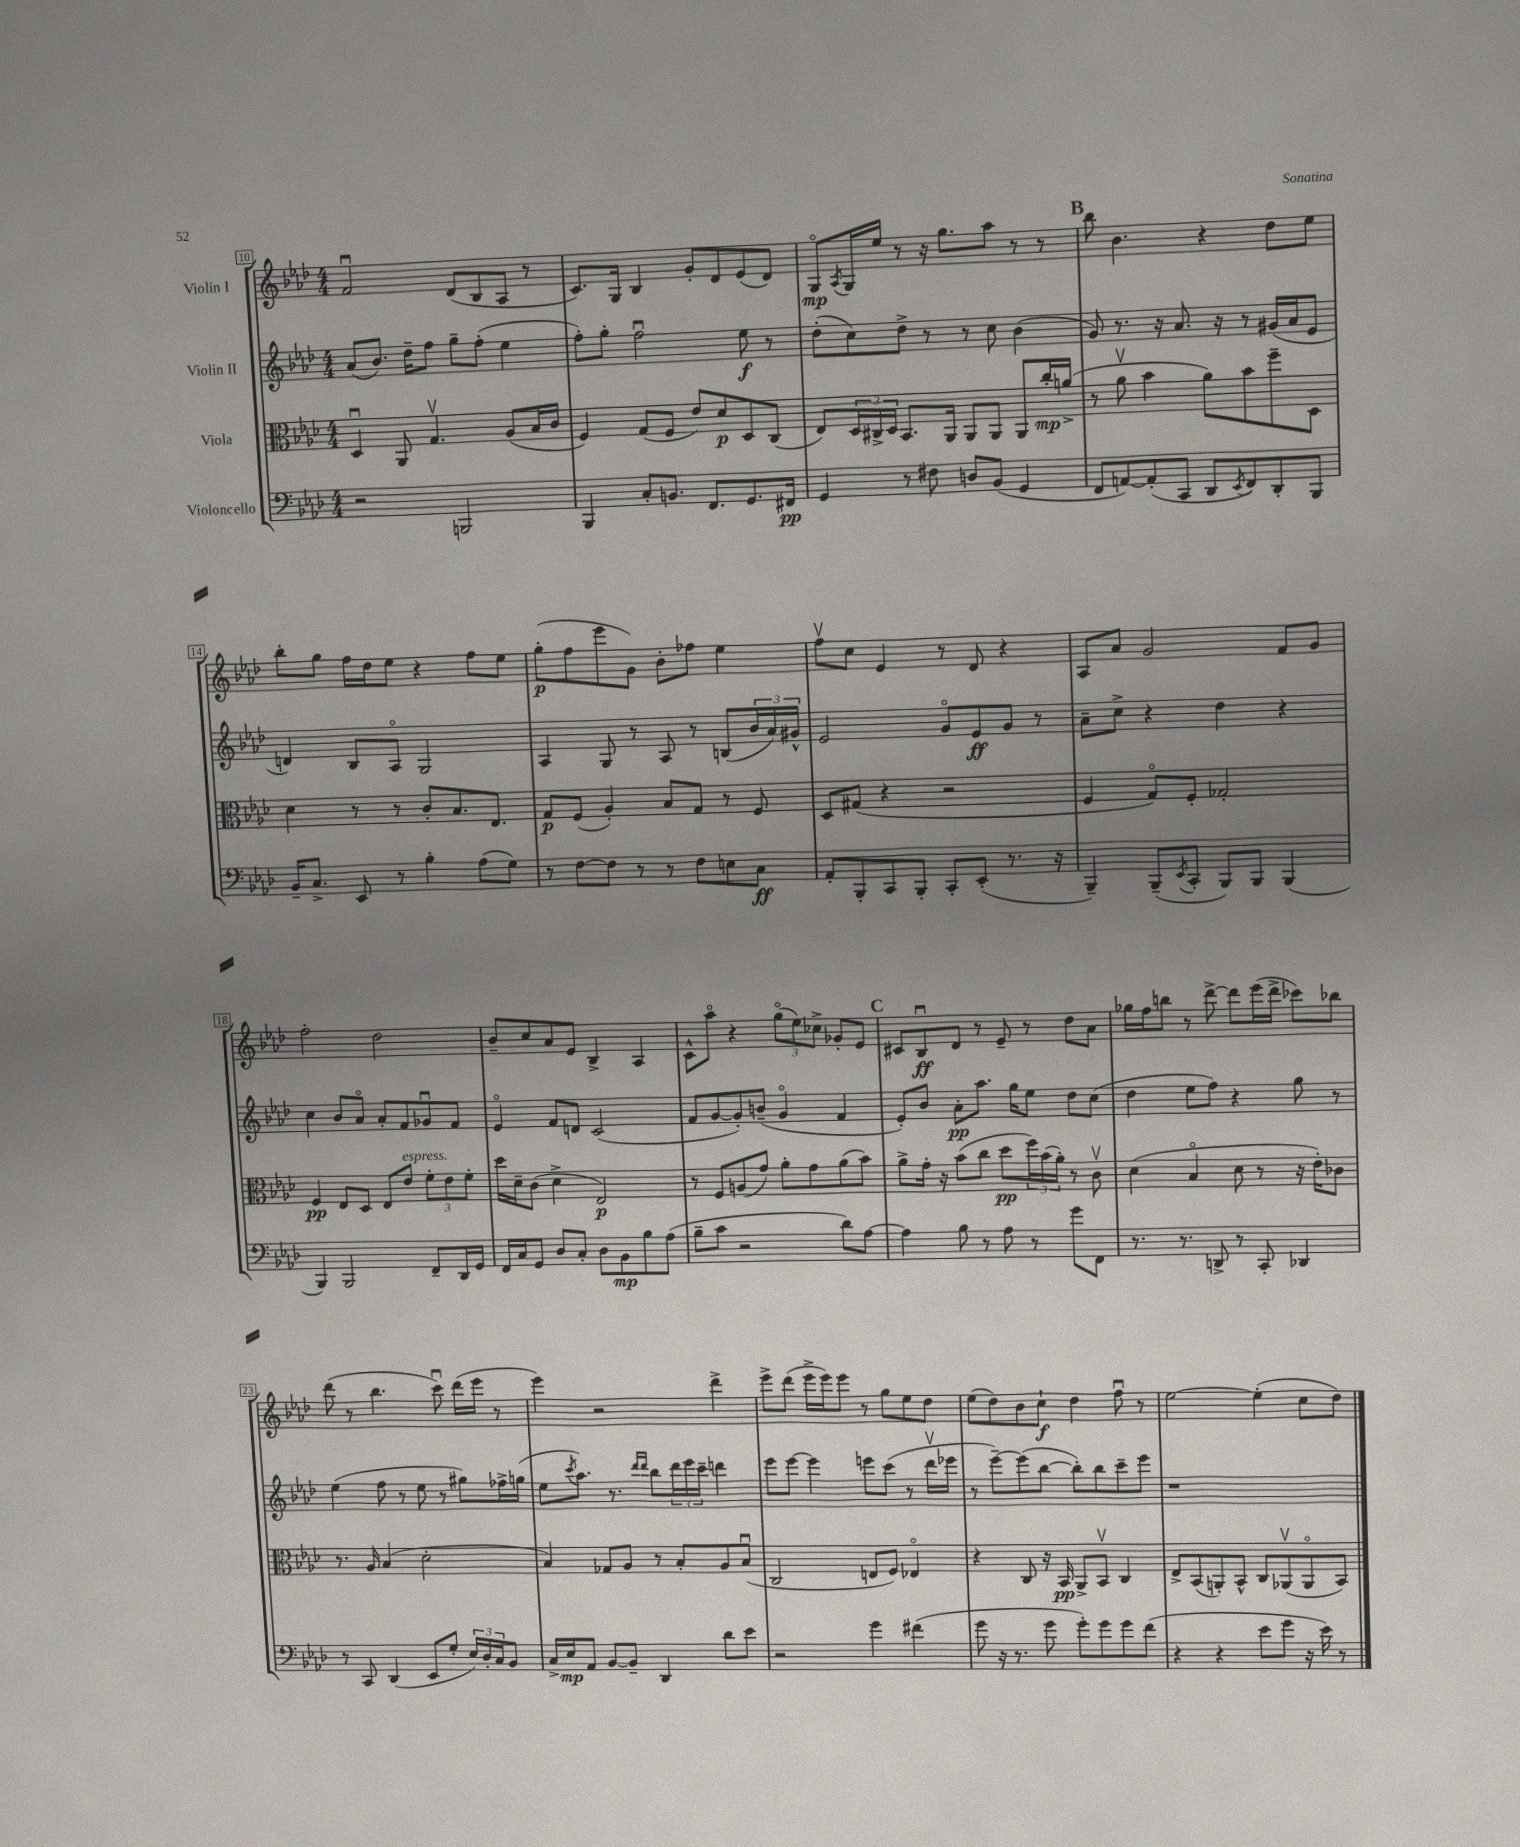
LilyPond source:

<<
\new StaffGroup <<
\new Staff = "s0" \with { instrumentName = "Violin I" } {
    \clef treble \key aes \major \numericTimeSignature \time 4/4
    f'2\downbow des'8( bes8 aes8 r8 |
    c'8.) g16 bes4 g'8-. des'8 ees'8( des'8) |
    g8\flageolet\mp \acciaccatura { aes8 } g16 ees''16 r8 r16 g''8. aes''8 r8 r8 |
    \mark \markup { \bold "B" } bes''8 bes'4. r4 des''8 ees''8 |
    bes''8-. g''8 f''16 des''16 ees''8 r4 f''8 ees''8 |
    g''8-.\p( f''8 ees'''8 g'8) bes'8-. fes''8 ees''4 |
    f''8\upbow c''8 ees'4 r8 des'8 r4 |
    aes8 aes'8 g'2 f'8 g'8 |
    f''2-. des''2 |
    bes'8-- c''8 aes'8 ees'8 bes4-> aes4 |
    c'8-^ aes''8\flageolet r4 \tuplet 3/2 { g''8\flageolet( ees''8) ces''8-> } ges'8-. ees'8 |
    \mark \markup { \bold "C" } cis'8 bes8\downbow\ff des'8 r8 ees'8-- r8 des''8 aes'8 |
    ges''16 f''16 b''8 r8 des'''8~-> des'''8 ees'''16( des'''16-> ces'''8) bes''8 |
    des'''8( r8 bes''4. c'''8\downbow) des'''16( ees'''16 r8 |
    ees'''4) r2 des'''4-> |
    ees'''8-> des'''8( ees'''16-> ees'''16) ees'''8 r8 g''8 ees''8 des''8 |
    ees''8( des''8) bes'8 c''8-!\f des''4 f''8\downbow r8 |
    ees''2~ ees''4-.( c''8 des''8) \bar "|." |
}
\new Staff = "s1" \with { instrumentName = "Violin II" } {
    \clef treble \key aes \major \numericTimeSignature \time 4/4
    aes'8( bes'8.) des''16-- f''8 g''8-- f''8-.( ees''4 |
    f''8-.) g''8-. f''2\downbow ees''8\f r8 |
    des''8-.( c''8) des''8-> r8 r8 c''8 bes'4( |
    \mark \markup { \bold "B" } g'8) r8. r16 aes'8. r16 r8 gis'16( aes'16 ees'8 |
    d'4) bes8 aes8\flageolet g2 |
    aes4 g8 r8 aes8 r8 b8( \tuplet 3/2 { bes'16 aes'16) gis'16-^ } |
    ees'2 g'8\flageolet ees'8\ff g'8 r8 |
    aes'8-- c''8-> r4 des''4 r4 |
    c''4 bes'8 aes'8\flageolet aes'8-. f'8 ges'8\downbow f'8 |
    ees'4\flageolet f'8 d'8 c'2( |
    f'8 g'8~ g'8-.) b'8--( g'4\flageolet f'4 |
    \mark \markup { \bold "C" } ees'8-.) bes'8 aes'8-.\pp aes''8. g''16 ees''8 des''8 c''8( |
    des''4 ees''8 f''8) r4 g''8 r8 |
    ees''4( f''8 r8 ees''8 r8 gis''8) fes''16-> g''16( |
    ees''8 \acciaccatura { c'''8 } aes''8.) r8. \grace { des'''16 des'''16 } bes''8 \tuplet 3/2 { des'''16 ees'''16 c'''16-- } d'''4 |
    ees'''8 ees'''8~ ees'''4 e'''8 c'''8( r8 des'''16\upbow ees'''16 |
    r8 ees'''8~--) ees'''8( bes''8~ bes''8-.) bes''8 c'''8-- ees'''8 |
    r1 \bar "|." |
}
\new Staff = "s2" \with { instrumentName = "Viola" } {
    \clef alto \key aes \major \numericTimeSignature \time 4/4
    des4\downbow aes,8 g4.\upbow aes8( bes16 c'16 |
    f4) g8( f8 ees'8) des'8\p des8 c8( |
    ees8) \tuplet 3/2 { des16 cis16-> des16 } bes,8. aes,16 aes,8 aes,8 aes,8 c''16-.\mp a'16->( |
    \mark \markup { \bold "B" } r8 aes'8\upbow bes'4 aes'8) bes'8 f''8-- des8 |
    des'4 r8 r8 c'8-. bes8. ees8. |
    g8\p f8( aes4-.) bes8 g8 r8 f8 |
    des8 gis8( r4 r2 |
    f4 g8\flageolet) f8-. ges2-. |
    f4\pp ees8 des8 ees8 ees'8^\markup { \italic "espress." } \tuplet 3/2 { f'8-. ees'8 f'8-. } |
    des''16 des'16-- c'8( des'4-> ees2\p) |
    r8 f8 a8( g'8) aes'8-. g'8 aes'8( bes'8) |
    \mark \markup { \bold "C" } aes'8-> g'16-. r16 bes'8( c''8 des''8\pp \tuplet 3/2 { f''16) bes'16( aes'16-.) } r8 c'8\upbow |
    des'4( bes4\flageolet des'8 r8 r16 ees'16-.) ces'8 |
    r8. aes16 bes4( des'2-. |
    bes4) ges8 aes8 r8 bes8-. aes8 bes8\downbow( |
    c2 e8 f8) ees4\flageolet |
    r4 c8 r16 bes,16\pp aes,8-> bes,8\upbow c4 |
    ees8-> bes,8( a,8-.) bes,8-^ c8 aes,8\upbow( aes,8\flageolet bes,8) \bar "|." |
}
\new Staff = "s3" \with { instrumentName = "Violoncello" } {
    \clef bass \key aes \major \numericTimeSignature \time 4/4
    r2 b,,2 |
    bes,,4 c8-. b,8. f,8. g,8. fis,16\pp |
    g,4 r8 fis8 d8 bes,8( g,4 |
    \mark \markup { \bold "B" } f,8 a,8~) a,8-.( c,8 des,8 \acciaccatura { ees,8 } f,8) des,8-. bes,,8 |
    bes,16-- c8.-> ees,8 r8 bes4-. aes8( g8) |
    r8 f8~ f8 r8 r8 f8 e8 c8\ff |
    aes,8-. bes,,8-. c,8 bes,,8-. c,8-. ees,8-.( r8. r16 |
    bes,,4--) bes,,8--( \acciaccatura { ees,8 } c,8-. bes,,8) bes,,8 bes,,4( |
    bes,,4) bes,,2 f,8-- des,16 g,16 |
    f,16 c16 g,8 des8 c8-. des8 bes,8\mp bes8 aes8( |
    bes8-- c'8 r2 des'8) aes8~ |
    \mark \markup { \bold "C" } aes4 bes8 r8 aes8 r8 g'8 f,8 |
    r8. r8. d,8-> r8 c,8-. des,4 |
    r8 c,8 des,4( ees,8 g8-. \tuplet 3/2 { ees16) des16-. c16 } bes,8 |
    c16-> ees16\mp aes,8 bes,8~ bes,8-- des,4 des'8 ees'8 |
    r2 g'4 fis'4( |
    g'8 r16 r8. g'8 g'8-.) g'8 g'8 f'8( |
    r4 r4 ees'8 g'8 r16 ees'16) r8 \bar "|." |
}
>>
>>
\layout { \context { \Score currentBarNumber = #10 \override BarNumber.stencil = #(make-stencil-boxer 0.1 0.3 ly:text-interface::print) } }
